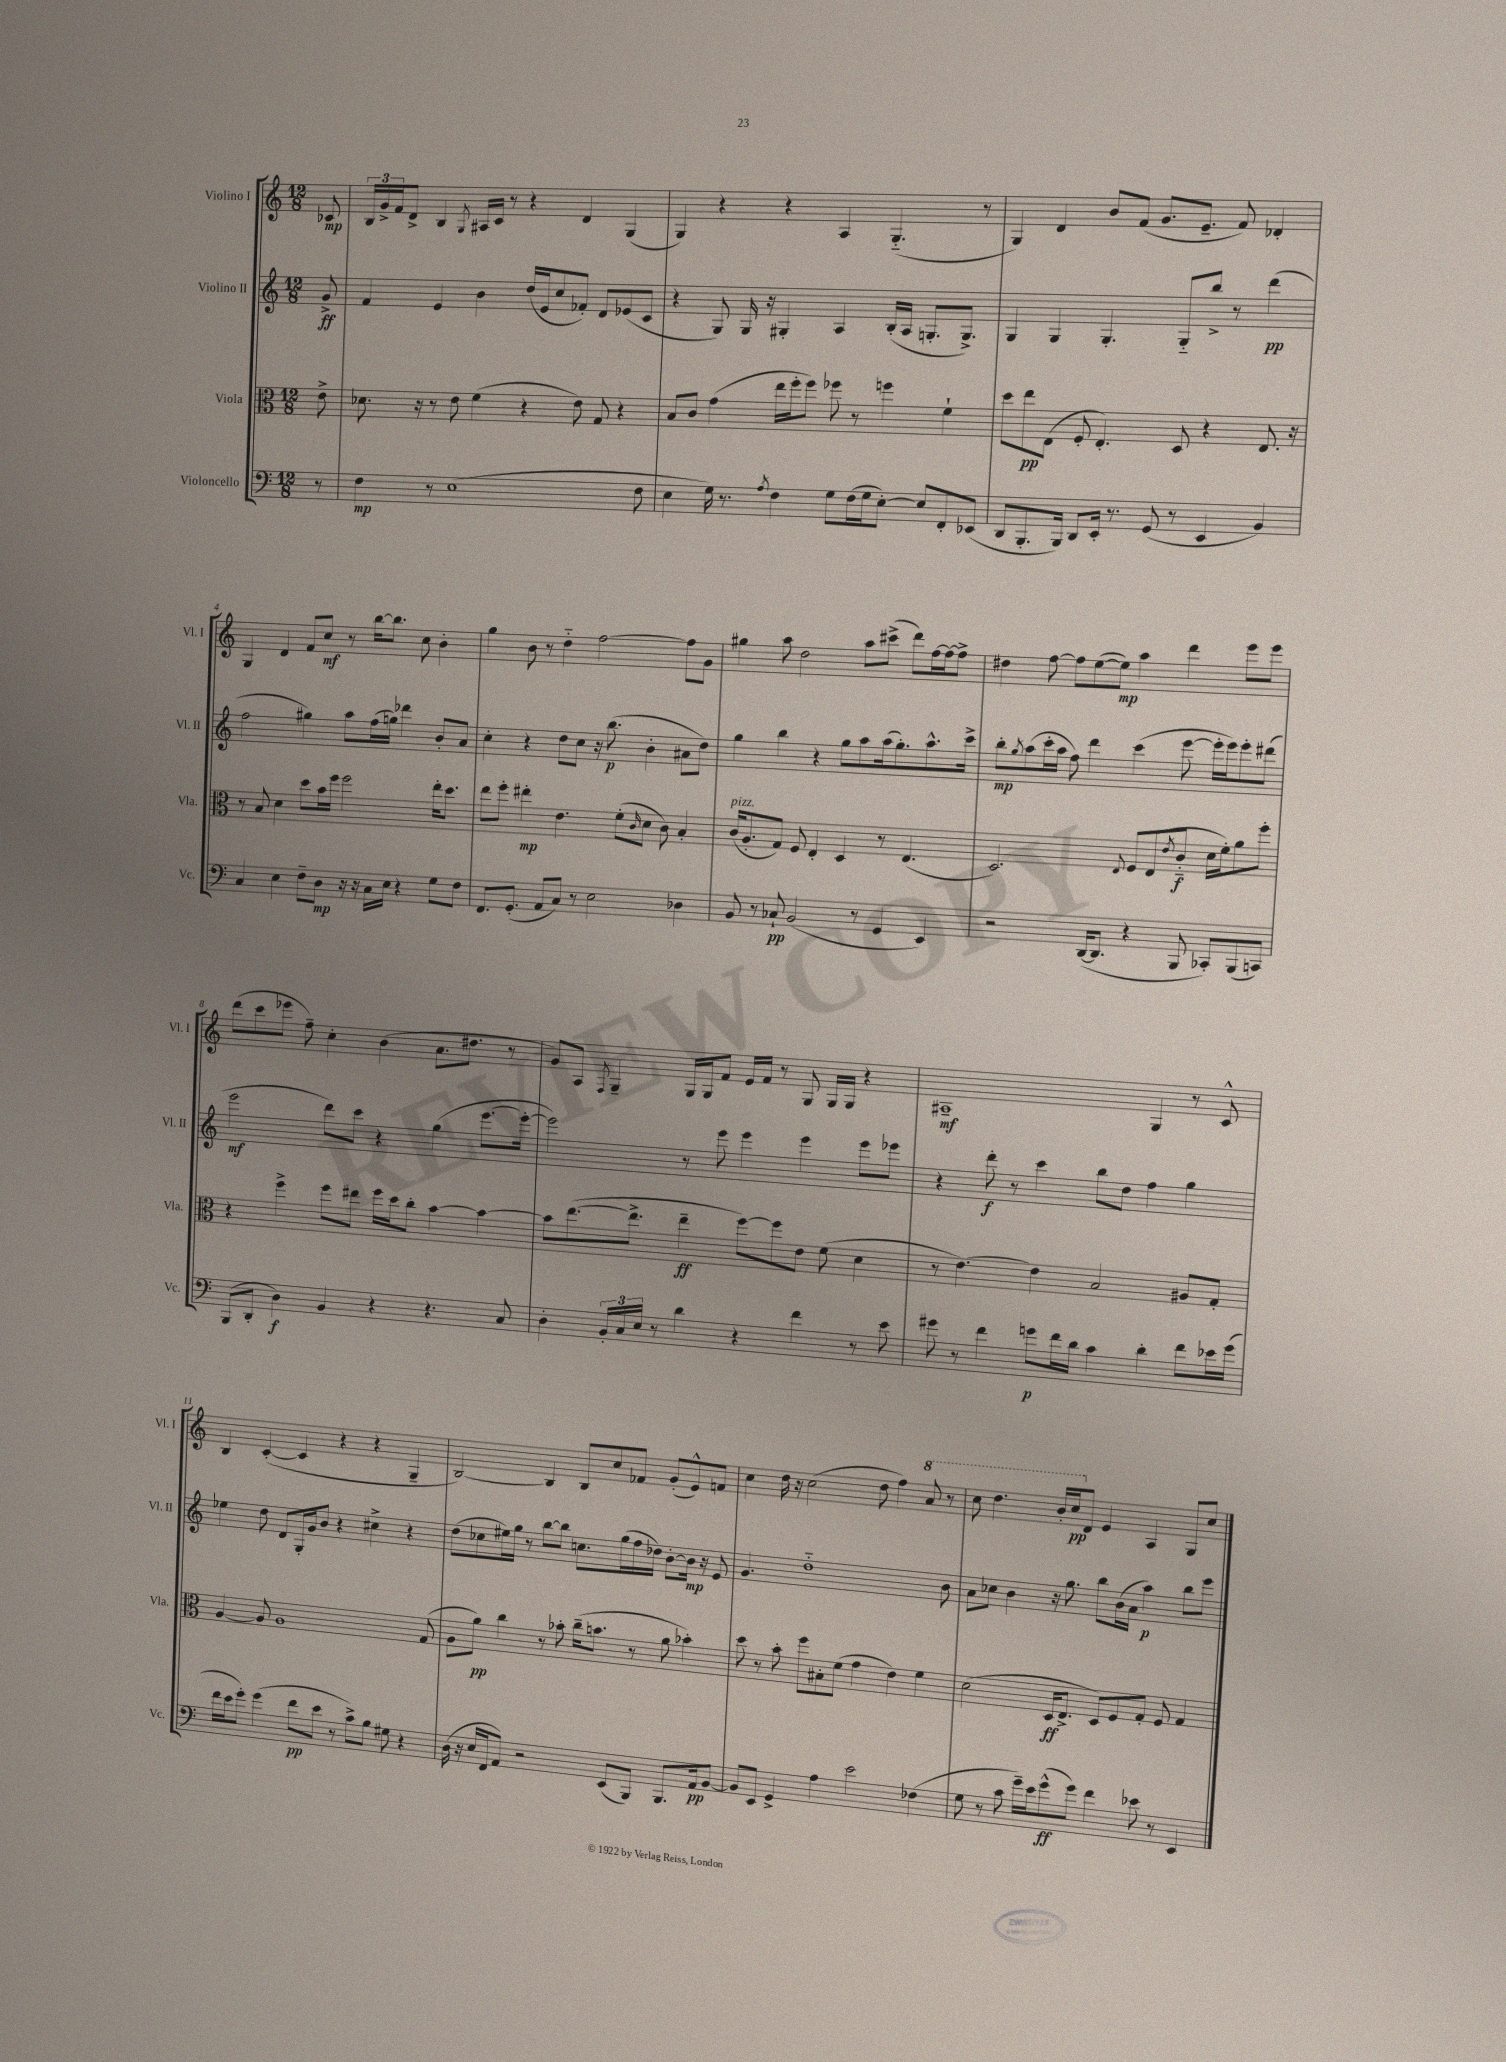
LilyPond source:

<<
\new StaffGroup <<
\new Staff = "s0" \with { instrumentName = "Violino I" shortInstrumentName = "Vl. I" } {
    \clef treble \key c \major \numericTimeSignature \time 12/8 \partial 8
    ces'8\mp |
    \tuplet 3/2 { b16 g'16-> f'16 } d'8-> b4 \acciaccatura { g8 } ais16 c'16 r8 r4 d'4 g4( |
    g4) r4 r4 a4 g4.-_( r8 |
    g4) d'4 b'8 f'8( g'8. e'8.-- f'8) des'4-. |
    g4 d'4 f'8 c''8\mf r8 b''16~ b''8. c''8 b'4-. |
    g''4 b'8 r8 d''4-_ f''2~ f''8 g'8 |
    gis''4 a''8 d''2 a''8 cis'''8->( d'''8) f''16~ f''16~ f''8-> |
    dis''4 f''8~ f''8 e''8~( e''8\mp) a''4 d'''4 e'''8 e'''8 |
    d'''8( c'''8 ees'''8 f''8--) c''4-. b'4( a'8. dis''8. r8 |
    g'8) a8 \acciaccatura { f8 } g4-- g16 g16 f'8 e'16 f'16 r8 g8 g16 g16 r4 |
    ais1--\mf g4 r8 c'8-^ |
    b4 c'4~-.( c'4 r4 r4 g4-- |
    b2~) b4 b8 c''8 fes'8 g'8-.( e'8-^) f'8 |
    c''4 d''16 r16 c''2( d''8 f''4) \ottava #1 a''8 r8 |
    c'''8 d'''4. b''16-. c'''16\pp \ottava #0 d'8 e'4 a4 g8 c''8 \bar "|." |
}
\new Staff = "s1" \with { instrumentName = "Violino II" shortInstrumentName = "Vl. II" } {
    \clef treble \key c \major \numericTimeSignature \time 12/8 \partial 8
    g'8->\ff |
    f'4 e'4 b'4 d''16( e'16 c''8 fes'8-.) d'8 ees'8( c'8 |
    r4 g8) g16 r16 gis4-. a4 b16-.( a16 g8.-. g8.->) |
    g4 g4 g4.-. g8-_ b''8-> r8 d'''4\pp( |
    f''2 gis''4) a''8 f''16( g''16) des'''4 b'8-. a'8 |
    c''4-. r4 d''8 c''8 r16 b''8.\p( b'4-. ais'8 d''8) |
    g''4 b''4 r4 g''8 a''8 a''16( g''8.-.) a''8.-^ c'''16-> |
    b''8-.\mp \acciaccatura { g''8 } a''8( c'''16-. a''16 f''8) d'''4 c'''4( e'''8~ e'''16-. e'''16) e'''8-. dis'''8( |
    e'''2\mf d'''8) c'''8 r4 g''4( e'''8.~ e'''16~-. |
    e'''2) r8 e'''8 e'''4 e'''4 e'''8 ees'''8 |
    r4 d'''8-.\f r8 c'''4 b''8 d''8 f''4 g''4 |
    ees''4 d''8 d'8 g16-. g'16 b'8 r4 cis''4-> r4 |
    d''8( ces''8 eis''16) g''16 r8 b''8~ b''8 c''8. g''16( f''16 des''16) b'8~-. b'16\mp r16 e'8 |
    g'4. d''1-_ b'8 |
    a'8 ces''8 b'4 r16 g''8. b''8 b'16( a'16 a''4\p) b''8 e'''8 \bar "|." |
}
\new Staff = "s2" \with { instrumentName = "Viola" shortInstrumentName = "Vla." } {
    \clef alto \key c \major \numericTimeSignature \time 12/8 \partial 8
    e'8-> |
    des'8. r16 r8 e'8 f'4( r4 e'8) g8 r4 |
    b8 c'8 g'4( e''16 f''16-. f''8) fes''8 r8 f''4 f'4-! |
    d''8 e''8\pp e8( f8-. e4.-.) d8 r4 e8. r16 |
    r8 b8 d'4 d''8 b'16 f''16 f''2 e''16-. d''8. |
    e''8 f''8-. eis''4-.\mp e'4. f'8-.( \grace { c'16 } d'8 c'8) b4-. |
    c'16^\markup { \italic "pizz." }( a8.-. g8) f8 e4-. d4 r8 e4.( |
    d2.) \appoggiatura { e8 } f8 e8( \acciaccatura { e'8 } c'8-_\f d'16 f'16-.) a'8 f''8-. |
    r4 f''4-> f''8 eis''8 f''16 d''16 c''8-. b'4~ b'4~ |
    b'8 e''8.~( e''8.-> e''4--\ff f''8~) f''8 e'8 f'8( d'4 |
    r8 e'4.~) e'4 b2 ais8 g8-. |
    a4~ a8 a1 g8( |
    a8 a'8\pp) c''4 r8 bes'8-. c''16--( b'8. r8 a'8 bes'4-.) |
    d''8 r8 b'8-. f''8 bis8-. f'8( g'4 e'4) f'4 |
    d'2( d16\ff e8.-> d8) f8 g8-. f8 g4 \bar "|." |
}
\new Staff = "s3" \with { instrumentName = "Violoncello" shortInstrumentName = "Vc." } {
    \clef bass \key c \major \numericTimeSignature \time 12/8 \partial 8
    r8 |
    f4\mp r8 e1( f8 |
    e4 g16) r8. \acciaccatura { a8 } f4 g8 f16( g16 e8~-.) e8 f,8-. ees,8( |
    d,8 b,,8.-. b,,16) d,8 e,16-. r8. g,8( r8 e,4 b,4) |
    c4 e4 f8-- d8\mp r16 r16 c16 e16 r4 g8 f8 |
    f,8. g,8.-.( a,8 c8) r8 e2 des4 |
    b,8 r8 ces8-!\pp b,2( r8 g,4 e,4) |
    r2 d,16~( d,8. r4 b,,8 ces,8-.) b,,8( c,8) |
    b,,8( d,8-. d4\f) b,4 r4 r4. c8 |
    d4-. \tuplet 3/2 { b,16-. c16 e16 } r8 d'4 r4 f'4 r8 e'8 |
    gis'8 r8 f'4 g'8\p f'16 d'16 c'4 d'4-. f'8 ees'16 g'16( |
    f'16 e'16 g'8-.) g'4( f'8\pp e'8 r8 c'8->) b8 gis8 r4 |
    d16( r16 e16 f,16 a,8) r2 e,8( b,,8) b,,8. a,16\pp b,8~ |
    b,8 e,8 g,4-> a4 e'2 fes4( |
    g8 r8 c'8 g'16--) e'16 g'8-^\ff( g'8) f'4 ees'8 r8 e,4 \bar "|." |
}
>>
>>
